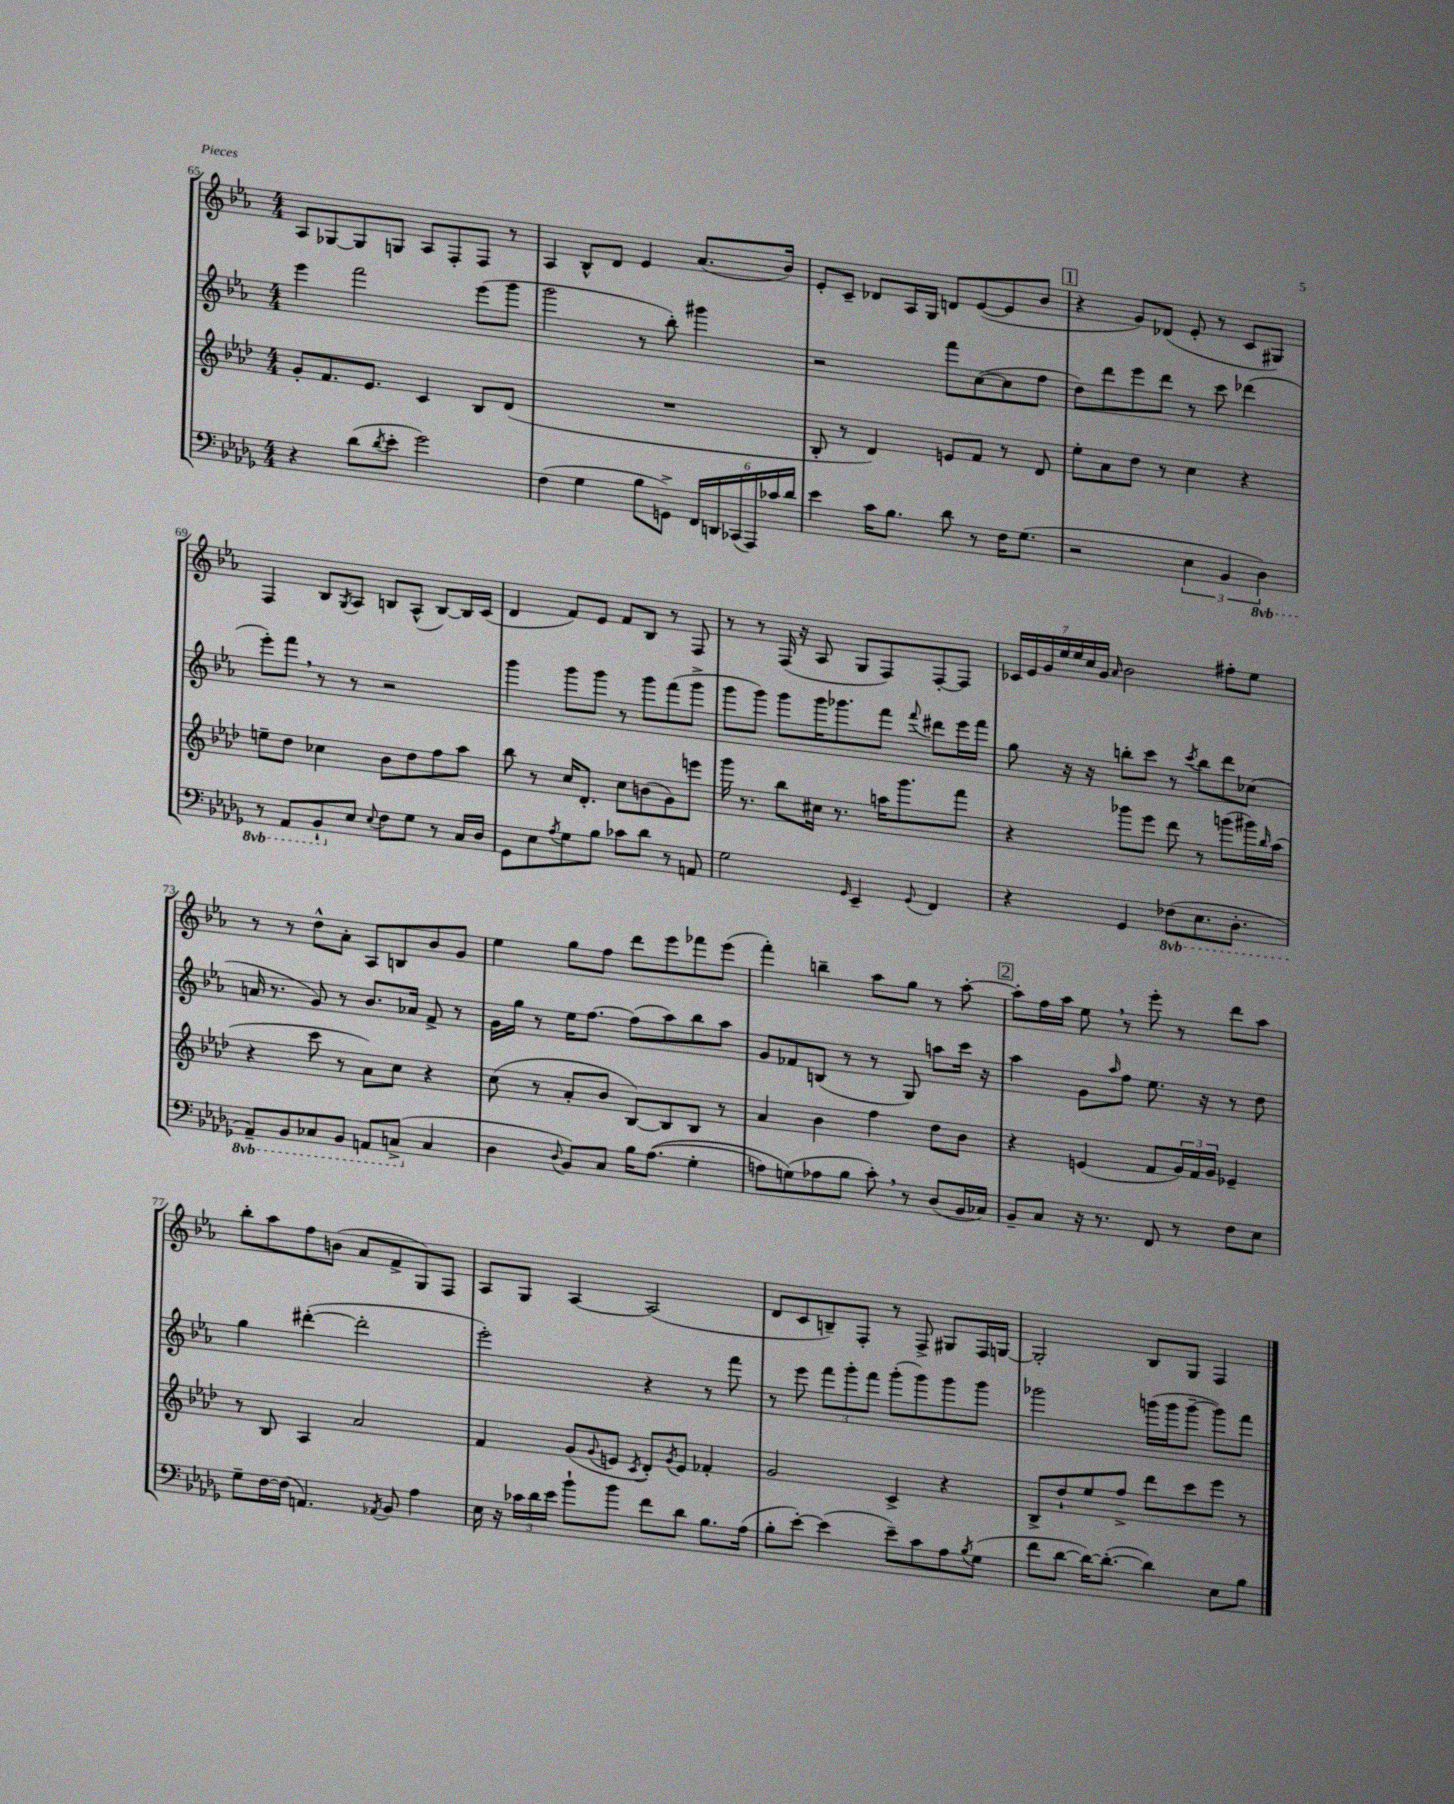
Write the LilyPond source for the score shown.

<<
\new StaffGroup <<
\new Staff = "s0" {
    \clef treble \key ees \major \numericTimeSignature \time 4/4
    aes8 ges8~ ges8 g8 aes8 f8-. f8 r8 |
    aes4 bes8-^ d'8 ees'4 aes'8.( bes'16) |
    ees'8-. c'8-- des'8 aes16 g16 d'8 ees'8~( ees'8 bes'8 |
    \mark \markup { \box "1" } r4 g'8) des'8( ees'8-. r8 c'8 gis8) |
    f4 bes8 \acciaccatura { g8 } aes8 b8 aes8-^( b8~) b16 c'16( |
    d'4 f'8) ees'8 f'8 bes8 r8 f8 |
    r8 r8 f16( r16 aes8 g8 f8) f8~-. f8 |
    \tuplet 7/4 { ces'16 ees'16 g'16 ees''16 ees''16 c''16 g'16 } \grace { aes'16 } bes'2 fis''8-. ees''8 |
    r8 r8 d''8-^ aes'8-. aes8 b8 bes'8 g'8 |
    ees''4 g''8 f''8 d'''8 ees'''8 fes'''8 ees'''8( |
    f'''4-.) b''4-- aes''8 g''8 r8 aes''8~-. |
    \mark \markup { \box "2" } aes''8-. f''16 aes''16 ees''8 \breathe r8 ees'''8-. r8 d'''8 aes''8 |
    bes''8-. aes''8 f''8 b'8( aes'8 f'8-> g8) f8 |
    aes8 g8 aes4~ aes2( |
    d'8 c'8 b8--) f8-. r8 f8-> gis8 f16 g16~ |
    g2-. bes8 g8 f4 \bar "|." |
}
\new Staff = "s1" {
    \clef treble \key ees \major \numericTimeSignature \time 4/4
    ees'''4 f'''2 ees'''8( g'''8 |
    g'''2 r8 bes''8-.) gis'''4 |
    r2 f'''8 c''8~( c''8 f''8 |
    \mark \markup { \box "1" } d''8) d'''8 ees'''8 d'''8 r8 c'''8 des'''4( |
    ees'''8-.) f'''8 \breathe r8 r8 r2 |
    g'''4 g'''8 g'''8 r8 g'''8 f'''8( g'''8-> |
    g'''8 g'''8) g'''8 g'''16 ges'''8. f'''8 \appoggiatura { f'''8 } dis'''8 ees'''16 f'''16 |
    g''8 r16 r16 b''8-. c'''8 r8 \acciaccatura { c'''8 } b''8 d'''8 ces''8( |
    a'16 r8. g'8) r8 bes'8. aes'16 f'8-> r8 |
    g'16 g''16 r8 ees''16 f''8.~ f''8( aes''8) bes''8 aes''8 |
    g'8 fes'8 b8( r8 r8 g8) a''8 c'''16 r16 |
    \mark \markup { \box "2" } aes''4 g'8 \grace { aes''16 } f''8 ees''8. r16 r8 d''8 |
    g''4 dis'''4~-.( dis'''2-. |
    ees'''2-.) r4 r8 f'''8 |
    r8 ees'''8 \tuplet 3/2 { f'''8 g'''8-. f'''8 } g'''8-.( g'''8) g'''8 g'''8 |
    ges'''2 g'''16( g'''16 g'''8~-- g'''8) f'''8 \bar "|." |
}
\new Staff = "s2" {
    \clef treble \key aes \major \numericTimeSignature \time 4/4
    g'8-. f'8. ees'8. c'4 bes8 des'8( |
    R1 |
    bes8-. r8 des'4) e'8 f'8 r8 des'8 |
    \mark \markup { \box "1" } ees''8-. aes'8 des''8 r8 c''4 r4 |
    e''8-- des''8 ces''4 bes'8 des''8 f''8 aes''8 |
    bes''8 r8 c''16 des'8.-. c''8 b'8( g'8) e'''8 |
    g'''16 r8. bes''8 cis''16 r8. a''16 g'''8. f'''8 |
    r4 ges'''8 ees'''8 des'''8 r8 g'''8( gis'''16) \grace { bes''16 } aes''16( |
    r4 c'''8 r8 aes'8) c''8 r4 |
    c''8( r8 aes'8-. bes'8 bes8~) bes8 bes8 r8 |
    aes'4 bes'4 f''4 des''8 bes'8 |
    \mark \markup { \box "2" } r4 e'4( f'8 \tuplet 3/2 { g'16) f'16 g'16 } ees'4-- |
    r8 bes8 aes4 aes'2 |
    f'4 g'8( \appoggiatura { g'8 } e'8 \acciaccatura { c'8 } des'8-.) \acciaccatura { g'8 } e'8 fes'4-. |
    g'2 c'4-> r4 |
    bes8-> des''8-! ees''8 f''8-> des'''8 c'''8 ees'''8 r8 \bar "|." |
}
\new Staff = "s3" {
    \clef bass \key des \major \numericTimeSignature \time 4/4 \set Staff.ottavationMarkups = #ottavation-simple-ordinals
    r4 des'8( \acciaccatura { des'8 } ees'8-. ges'2) |
    f4( ges4 bes8 g,8->) \tuplet 6/4 { f,16 d,16 ces,16( aes,,16) ces'16 des'16 } |
    ees'4 c'16 bes8. des'8 r8 f16 ges8.( |
    \mark \markup { \box "1" } r2 \tuplet 3/2 { ees4 bes,4 \ottava #-1 des,4) } |
    r8 aes,,8 bes,,8-! \ottava #0 ees8 \appoggiatura { ees8 } f8 ges8 r8 c16 des16 |
    ges,8 ees8 \acciaccatura { aes8 } ges8 bes8 ces'8 des'8 r8 a,8 |
    ges2 \grace { ges,16 } ees,4-- \appoggiatura { ges,8 } f,4 |
    r4 ges,4 \ottava #-1 fes,8( ees,8. des,8.-. |
    aes,,8--) bes,,8 ces,8 bes,,8 a,,8 c,8->( \ottava #0 c4 |
    des4 \appoggiatura { des8 } bes,8) c8 bes16 aes8.(\( ges4-. |
    a8) g8(\) aes8 bes8 c'8-.) \breathe r8 des8( bes,16 ces16) |
    \mark \markup { \box "2" } bes,8-- c8 r16 r8. f,8 r8 f8 ees8 |
    ges8-- f16~ f16( a,4.) \acciaccatura { aes,8 } bes,8 aes4 |
    ees16 r16 \tuplet 3/2 { ces'16 des'16 ees'16 } bes'8-! bes'8 f'8 des'8 bes8. aes16( |
    bes8-. ees'8~-.) ees'4( ees'8--) c'8 aes8 \acciaccatura { bes8 } ges8( |
    f'8 des'8~ des'16~) des'8.~-.( des'4) ees8 bes8 \bar "|." |
}
>>
>>
\layout { \context { \Score currentBarNumber = #65 } }
